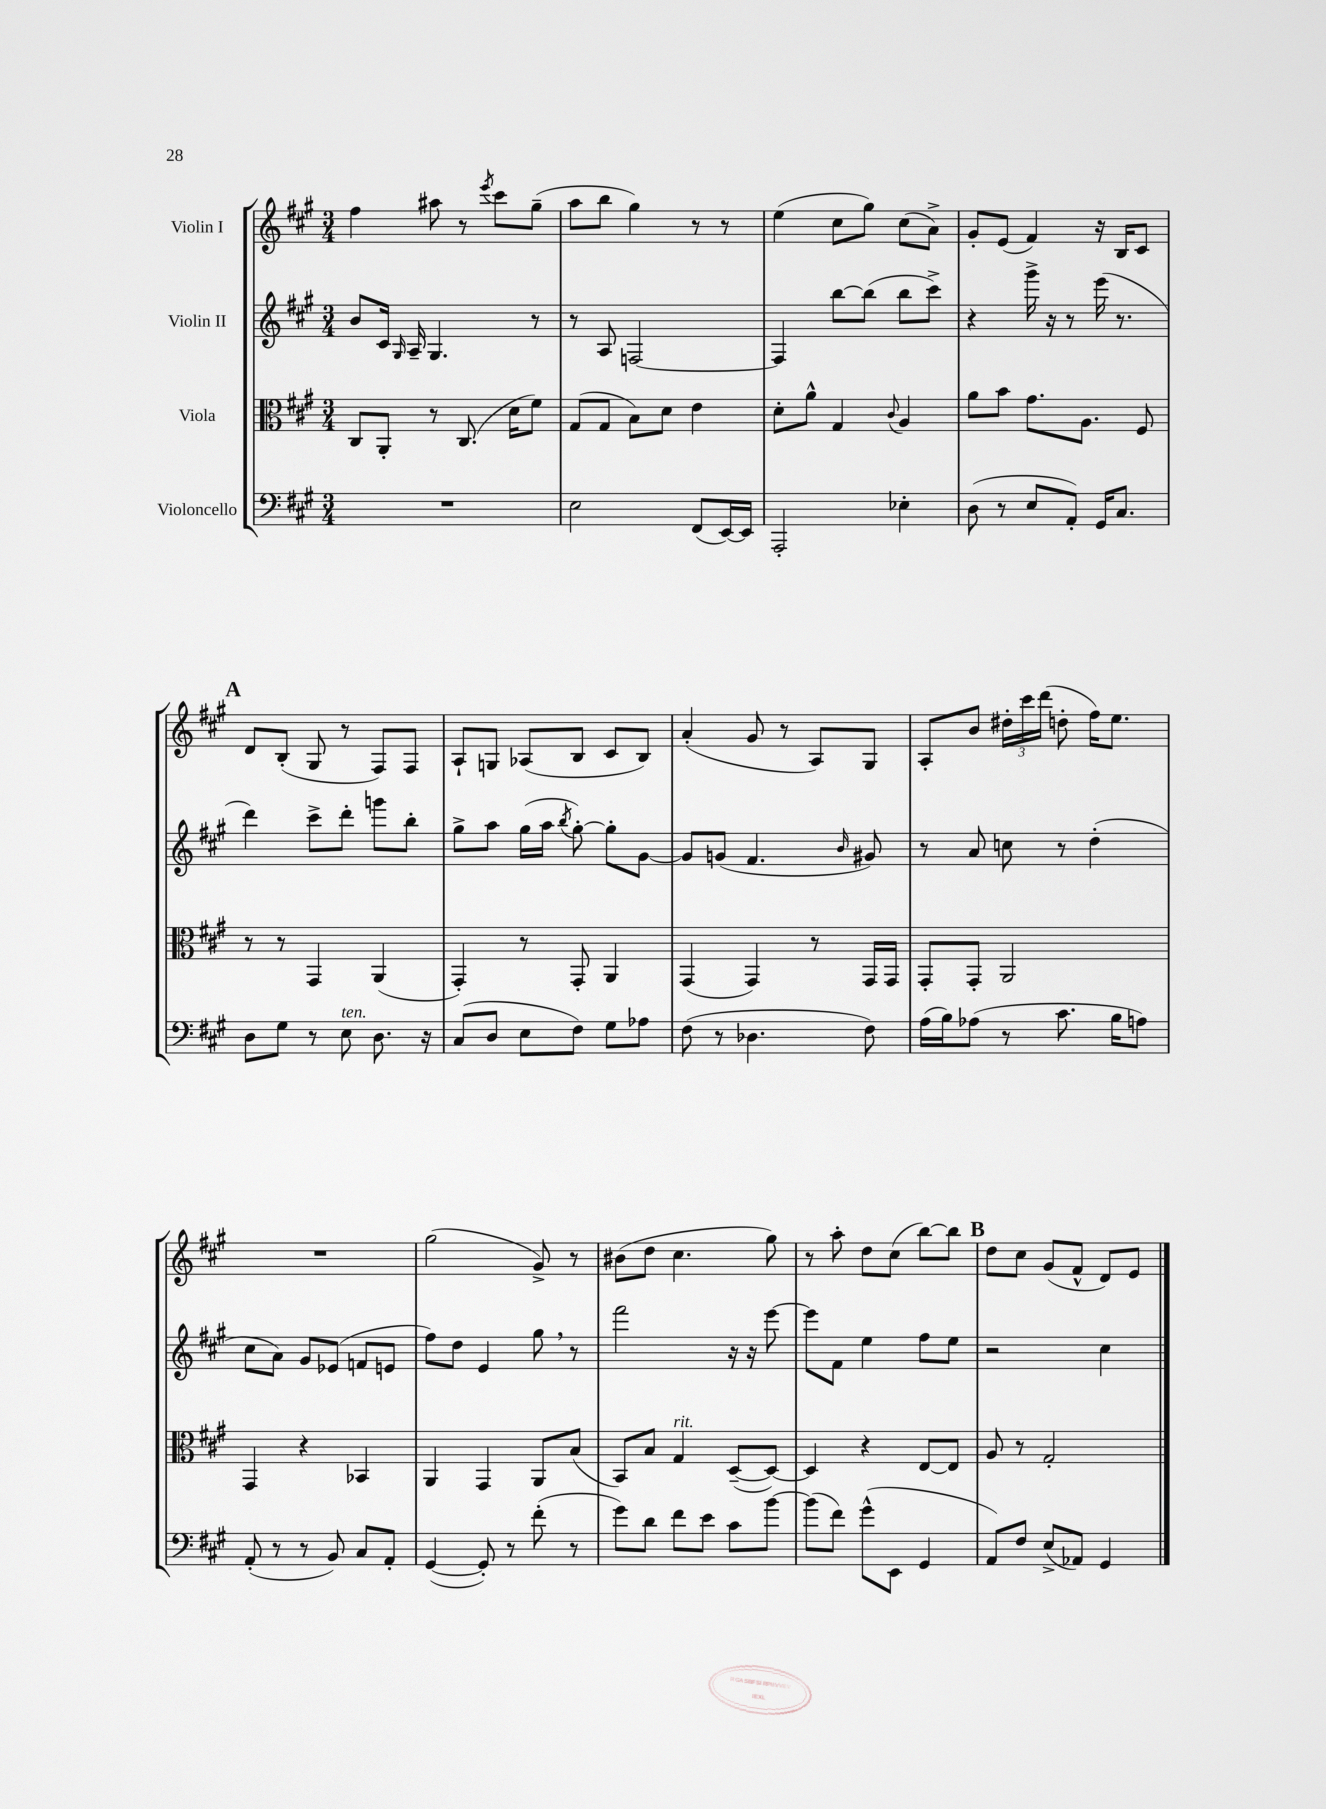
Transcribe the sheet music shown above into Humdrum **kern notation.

**kern	**kern	**kern	**kern
*staff4	*staff3	*staff2	*staff1
*clefF4	*clefC3	*clefG2	*clefG2
*k[f#c#g#]	*k[f#c#g#]	*k[f#c#g#]	*k[f#c#g#]
*M3/4	*M3/4	*M3/4	*M3/4
2.r	8C#	8b	4ff#
.	8AA'	16c#	.
.	.	16qqG#	.
.	.	16A~	.
.	8r	4.G#	8aa#
.	(8.C#	.	8r
.	.	.	8qeee
.	.	.	8ccc#
.	16d	.	.
.	8f#)	8r	(8gg#~
=	=	=	=
2E	(8G#	8r	8aa
.	8G#	8A	8bb
.	8B)	[2F	4gg#)
.	8d	.	.
(8FF#	4e	.	8r
[16EE)	.	.	8r
16EE]	.	.	.
=	=	=	=
2AAA'	8d'	4F]	(4ee
.	8a^^	.	.
.	4G#	[8bb	8cc#
.	.	(8bb]	8gg#)
.	8qqc#	.	.
4E-'	4A	8bb	(8cc#
.	.	8ccc#^)	8a^)
=	=	=	=
(8D	8a	4r	8g#'
8r	8b	.	(8e
8E	8.g#	16ggg#^	4f#)
.	.	16r	.
8AA')	.	8r	.
.	8.A	.	.
16GG#	.	(16eee	16r
8.C#	.	8.r	16B
.	8F#	.	8c#
=	=	=	=
8D	8r	4ddd)	8d
8G#	8r	.	(8B'
8r	4GG#	8ccc#^	8G#
8E	.	8ddd'	8r
8.D	(4AA	8ggg	8F#)
.	.	8bb'	8F#
16r	.	.	.
=	=	=	=
(8C#	4GG#')	8gg#^	8A`
8D	.	8aa	8G
8E	8r	(16gg#	(8A-
.	.	16aa	.
.	.	8qbb	.
8F#)	8GG#'	[8gg#')	8B
8G#	4AA	8gg#']	8c#
8A-	.	[8g#	8B)
=	=	=	=
(8F#	(4GG#	8g#]	(4a'
8r	.	(8g	.
4.D-	4GG#)	4.f#	8g#
.	.	.	8r
.	8r	.	8A)
.	.	16qqb	.
8F#)	16GG#	8g#)	8G#
.	16GG#	.	.
=	=	=	=
(16A	8GG#'	8r	8A'
16B)	.	.	.
(8A-	8GG#'	8a	8b
8r	2AA	8cc	24dd#'
.	.	.	24ccc#
.	.	.	(24ddd
8.c#	.	8r	8dd'
.	.	(4dd'	16ff#)
16B	.	.	8.ee
8A)	.	.	.
=	=	=	=
(8AA'	4GG#	8cc#	2.r
8r	.	8a)	.
8r	4r	8g#	.
8BB)	.	(8e-	.
8C#	4BB-	8f	.
8AA'	.	8e	.
=	=	=	=
([4GG#	4AA	8ff#)	(2gg#
.	.	8dd	.
8GG#'])	4GG#	4e	.
8r	.	.	.
(8f#'	8AA	8gg#	8g#^)
8r	(8B	8r	8r
=	=	=	=
8g#)	8BB)	2fff#	(8b#
8d	8B	.	8dd
8f#	4G#	.	4.cc#
8e	.	.	.
8c#	([8D~	16r	.
.	.	16r	.
[8b	8D_)	[8eee	8gg#)
=	=	=	=
(8b]	4D]	8eee]	8r
8f#)	.	8f#	8aa'
(8g#^^	4r	4ee	8dd
8EE	.	.	(8cc#
4GG#	[8E	8ff#	[8bb)
.	8E]	8ee	8bb]
=	=	=	=
8AA)	8A	2r	8dd
8F#	8r	.	8cc#
(8E^	2G#'	.	(8g#
8AA-)	.	.	8f#^^
4GG#	.	4cc#	8d)
.	.	.	8e
==	==	==	==
*-	*-	*-	*-
